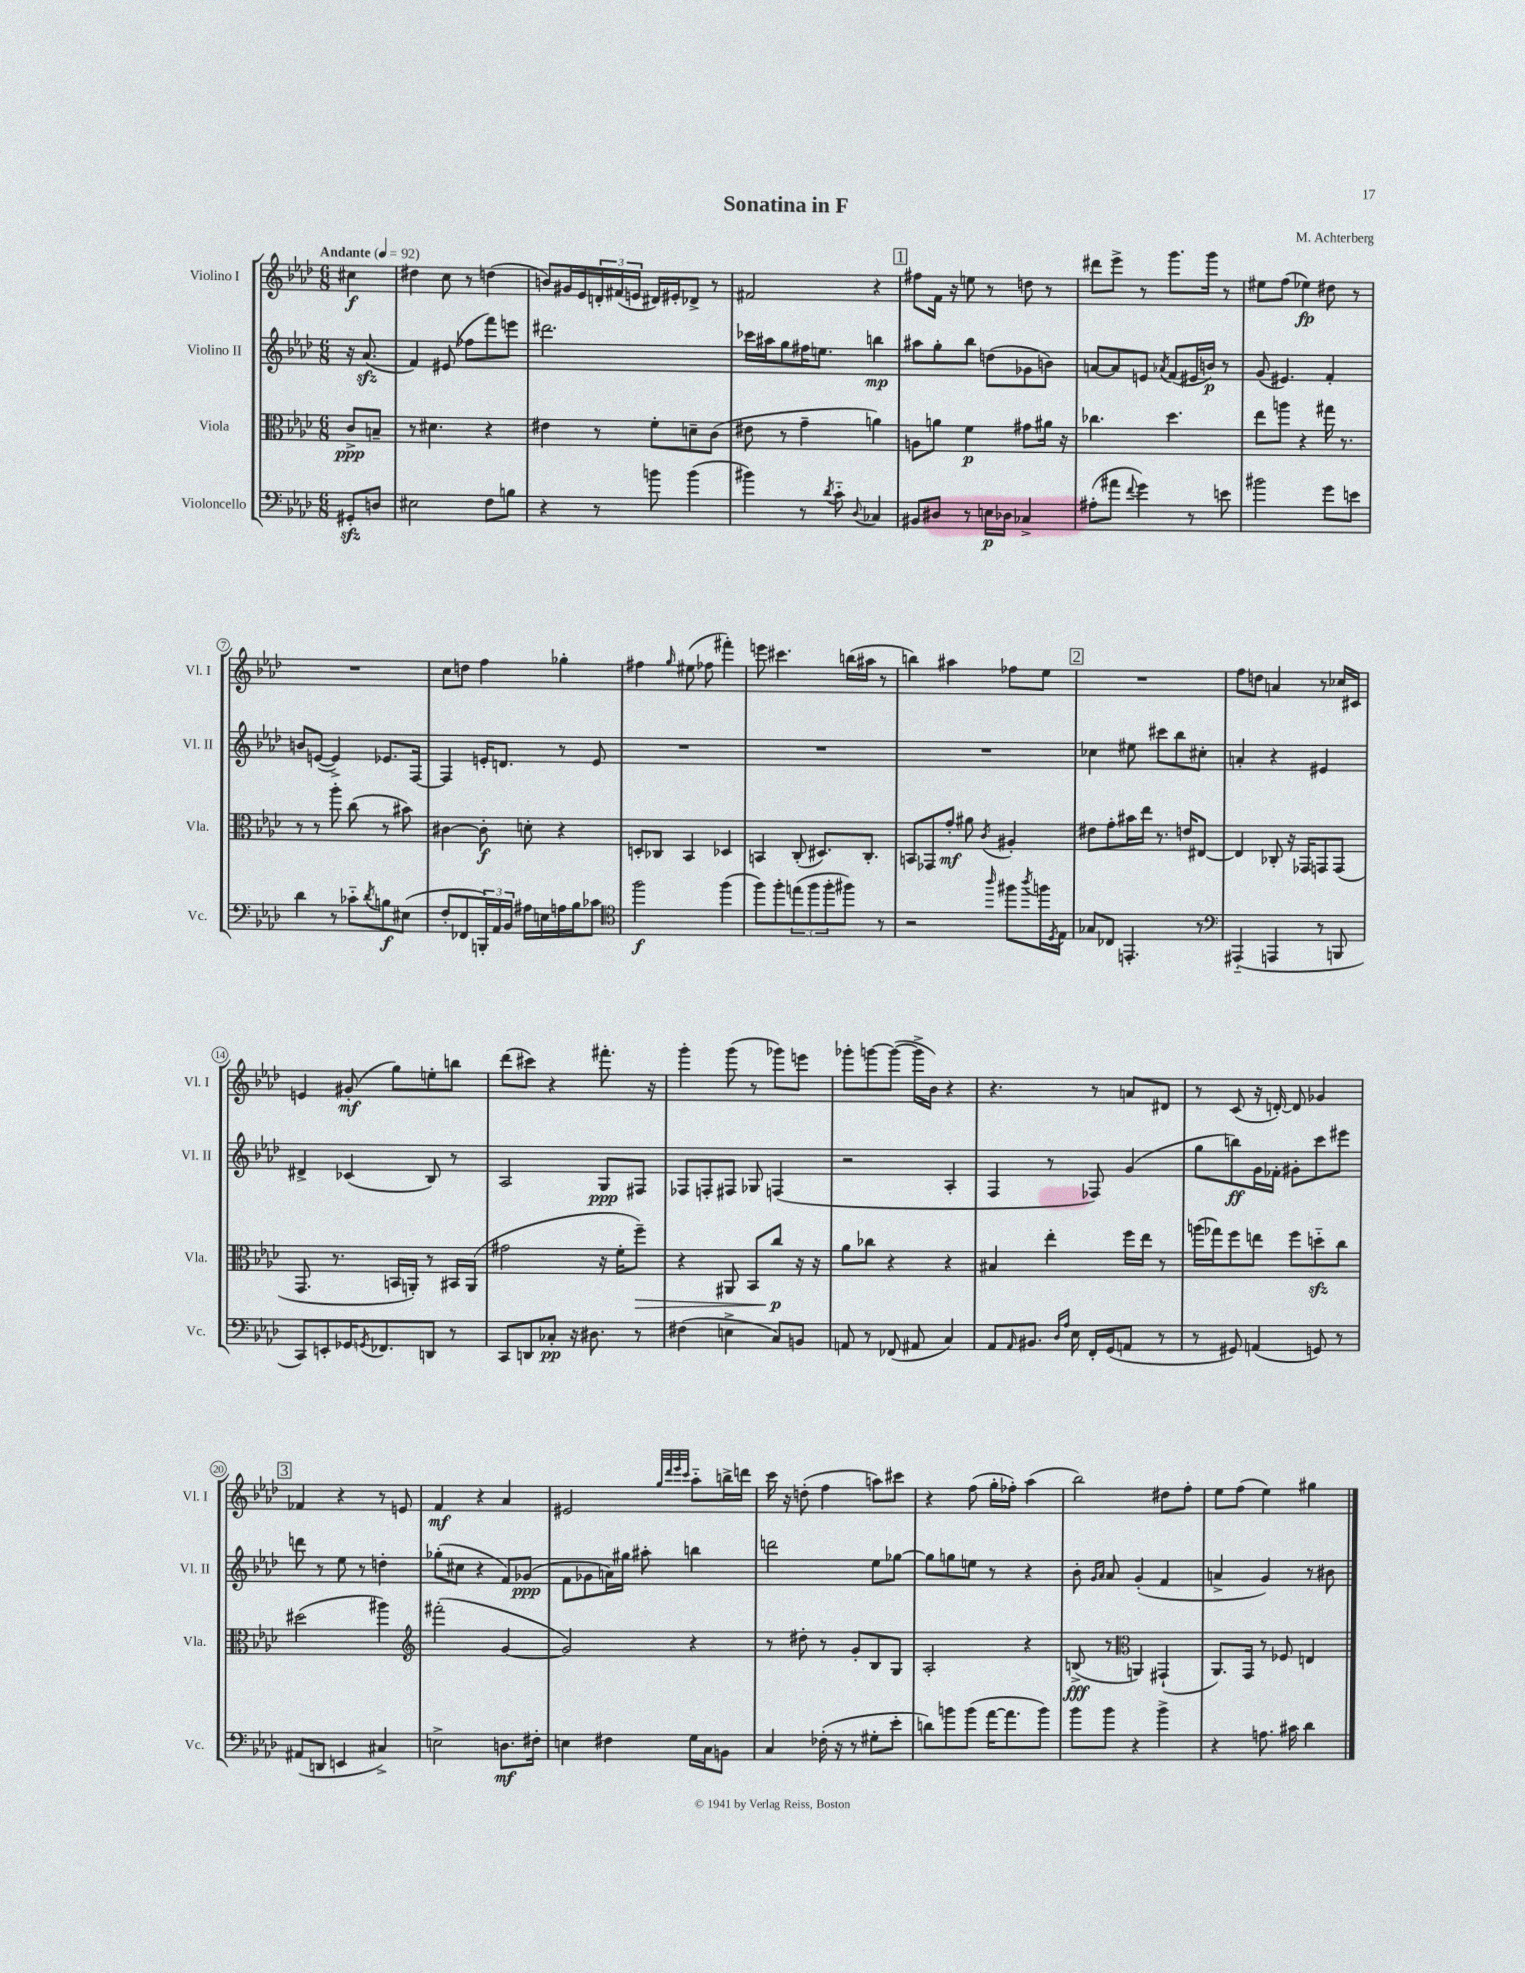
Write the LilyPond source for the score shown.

\header { title = "Sonatina in F" composer = "M. Achterberg" }
<<
\new StaffGroup <<
\new Staff = "s0" \with { instrumentName = "Violino I" shortInstrumentName = "Vl. I" } {
    \clef treble \key aes \major \numericTimeSignature \time 6/8 \partial 4 \tempo "Andante" 4 = 92
    cis''4\f |
    dis''4 c''8 r8 d''4( |
    b'8) gis'16 ees'16 \tuplet 3/2 { d'16-. fis'16( e'16 } dis'16) eis'16-. des'8-> r8 |
    fis'2 r4 |
    \mark \markup { \box "1" } fis''8 f'16 r16 e''8 r8 d''8 r8 |
    dis'''8 ees'''8-> r8 g'''8. g'''16 r8 |
    eis''8 f''8( ees''4\fp) dis''8 r8 |
    R2. |
    c''8 d''8 f''4 ges''4-. |
    fis''4 \grace { g''16 } eis''8( fes''8 fis'''4-.) |
    e'''8 cis'''4. b''16( ais''16 r8 |
    b''4) ais''4 fes''8 ees''8 |
    \mark \markup { \box "2" } R2. |
    f''8 d''8 a'4 r8 ces''16 cis'16 |
    e'4 gis'8-.\mf( g''8) e''8-. b''8 |
    des'''8( cis'''8) r4 fis'''8.-. r16 |
    g'''4-. g'''8( r8 ges'''8) e'''8 |
    ges'''8-. g'''8~ g'''8~( g'''16-> bes'16) r4 |
    r4. r8 a'8 dis'8 |
    r8 c'8( r16 d'16~-.) d'8 ges'4 |
    \mark \markup { \box "3" } fes'4 r4 r8 e'8 |
    f'4\mf r4 aes'4 |
    eis'2 \grace { g''32 des'''32 ees'''32 c'''32 } aes''8-_ b''16-> d'''16 |
    c'''16 r16 d''8-.( f''4 a''8) cis'''8 |
    r4 f''8( g''16-. fes''16-.) aes''4( |
    bes''2) dis''8 f''8-. |
    ees''8 f''8( ees''4) gis''4 \bar "|." |
}
\new Staff = "s1" \with { instrumentName = "Violino II" shortInstrumentName = "Vl. II" } {
    \clef treble \key aes \major \numericTimeSignature \time 6/8 \partial 4
    r16 aes'8.\sfz( |
    f'4) eis'8( fes''8 f'''8) e'''8 |
    dis'''2. |
    ces'''16 ais''16 g''8 fis''16 e''8. b''4\mp |
    \mark \markup { \box "1" } ais''8 g''8-. bes''8 d''8( ges'8 b'8) |
    a'8~ a'8 e'8 \acciaccatura { aes'8 } f'8( eis'16 b'16\p) r8 |
    g'8( eis'4.) f'4-. |
    b'8 e'8~( e'4->) ees'8. f16~ |
    f4 e'16-. d'8. r8 e'8 |
    R2. |
    R2. |
    R2. |
    \mark \markup { \box "2" } ces''4 eis''8 cis'''8 bes''8 cis''8-. |
    a'4-. r4 eis'4 |
    dis'4-> ces'4( bes8) r8 |
    aes2 g8\ppp fis8 |
    fes8 f8-. fis8 ges8 f4( |
    r2 aes4-. |
    f4 r8 fes8) g'4( |
    g''8 b''8\ff) g'16 fes'16-. gis'8-. c'''8 eis'''8 |
    \mark \markup { \box "3" } d'''8 r8 ees''8 r8 d''4-. |
    ges''8-.( cis''8 r4 f'8) ges'8\ppp( |
    f'8 ges'8 a'16) gis''16 ais''8-. b''4 |
    d'''2 ees''8 ges''8~ |
    ges''8 g''8 e''8 r8 r4 |
    bes'8-. \grace { g'16 aes'16 } aes'8 g'4-.( f'4 |
    a'4-> g'4) r8 bis'8 \bar "|." |
}
\new Staff = "s2" \with { instrumentName = "Viola" shortInstrumentName = "Vla." } {
    \clef alto \key aes \major \numericTimeSignature \time 6/8 \partial 4
    c'8->\ppp b8-- |
    r8 dis'4. r4 |
    eis'4 r8 f'8-. d'8-- c'8( |
    eis'8 r8 g'4-- a'4) |
    \mark \markup { \box "1" } a8 a'8 f'4\p gis'8 ais'16 r16 |
    ces''4. des''4. |
    ees''8 a''8 r4 gis''16 r8. |
    r8 r8 aes''8-. c''8( r8 bis'8) |
    cis'4~ cis'8-.\f d'8-. r4 |
    d8-. ces8 bes,4 des4 |
    b,4 c8-.( dis8.) c8.-. |
    b,8 ges,8 g'8-.\mf ais'8 \acciaccatura { c'8 } ais4-. |
    \mark \markup { \box "2" } eis'8 g'8-. bis'16 ees''16 r8. e'16 eis8~ |
    eis4 ces8-. r16 ges,16 g,8 g,8( |
    g,8. r8. b,16 a,16-.) r8 bis,16 a,16( |
    gis'2 r16 f'16-. f''8--\>) |
    r4 ais,8 bes,8 c''8\p\! r16 r16 |
    aes'8 ces''8 r4 r4 |
    bis4 ees''4-. f''16 ees''16 r8 |
    a''16( ges''16) f''8 e''8 f''8 d''8-_\sfz c''8 |
    \mark \markup { \box "3" } dis''2( ais''4) |
    \clef treble fis'''2-.( g'4~ |
    g'2) r4 |
    r8 dis''8-. r8 g'8-. bes8 g8 |
    aes2-. r4 |
    b8->\fff( r8 \clef alto a,4) gis,4-!( |
    aes,8.) g,16 r8 fes8 e4 \bar "|." |
}
\new Staff = "s3" \with { instrumentName = "Violoncello" shortInstrumentName = "Vc." } {
    \clef bass \key aes \major \numericTimeSignature \time 6/8 \partial 4
    gis,8-.\sfz d8 |
    eis2 f8 b8 |
    r4 r8 b'8 b'4( |
    bis'4) r8 \acciaccatura { des'8 } c'8-_ \appoggiatura { des8 } ces4 |
    \mark \markup { \box "1" } bis,8 dis8 r8 e16\p des16 ces4-> |
    ais8-.( ais'8 \appoggiatura { f'8 } g'4) r8 e'8 |
    bis'2 g'8 e'8 |
    des'4 r8 ces'8-_ \acciaccatura { des'8 } b8\f eis8( |
    f8-. fes,8 \tuplet 3/2 { b,,16-.) aes,16 bes,16 } ais16 e16 a16 bes16 ces'8 |
    \clef tenor f''2\f f''4( |
    f''8) f''8-. \tuplet 3/2 { e''8( f''8 f''8-. } fis''8) r8 |
    r2 \grace { aes''16 } fis''8 \acciaccatura { aes''8 } f''16 \acciaccatura { des8 } ees16 |
    \mark \markup { \box "2" } ges8 ces8 e,4.-. r8 |
    \clef bass ais,,4-_( a,,4 r8 b,,8 |
    c,8) e,8-. ges,16 \acciaccatura { g,8 } fes,8. d,8 r8 |
    c,8 d,8 ces8-.\pp r16 dis8. r8 |
    fis4( e4-> c8) b,8 |
    a,8 r8 fes,8( ais,8 c4) |
    aes,8 \grace { aes,16 } bis,8. \grace { des16 aes16 } ees16 f,16-. g,16( a,8 r8 |
    r8 gis,8) a,4( g,8) r8 |
    \mark \markup { \box "3" } ais,8( d,8 e,4 cis4->) |
    e2-> d8.\mf fis16-. |
    e4 fis4 g16 c16 b,8 |
    c4 fes16-.( r16 r8 gis8-. ees'8-. |
    d'8) b'8 b'8( aes'16~ aes'8. b'8) |
    bes'8 bes'8 r4 bes'4-> |
    r4 a8. cis'16 des'4 \bar "|." |
}
>>
>>
\layout { \context { \Score \override BarNumber.stencil = #(make-stencil-circler 0.1 0.3 ly:text-interface::print) } }
